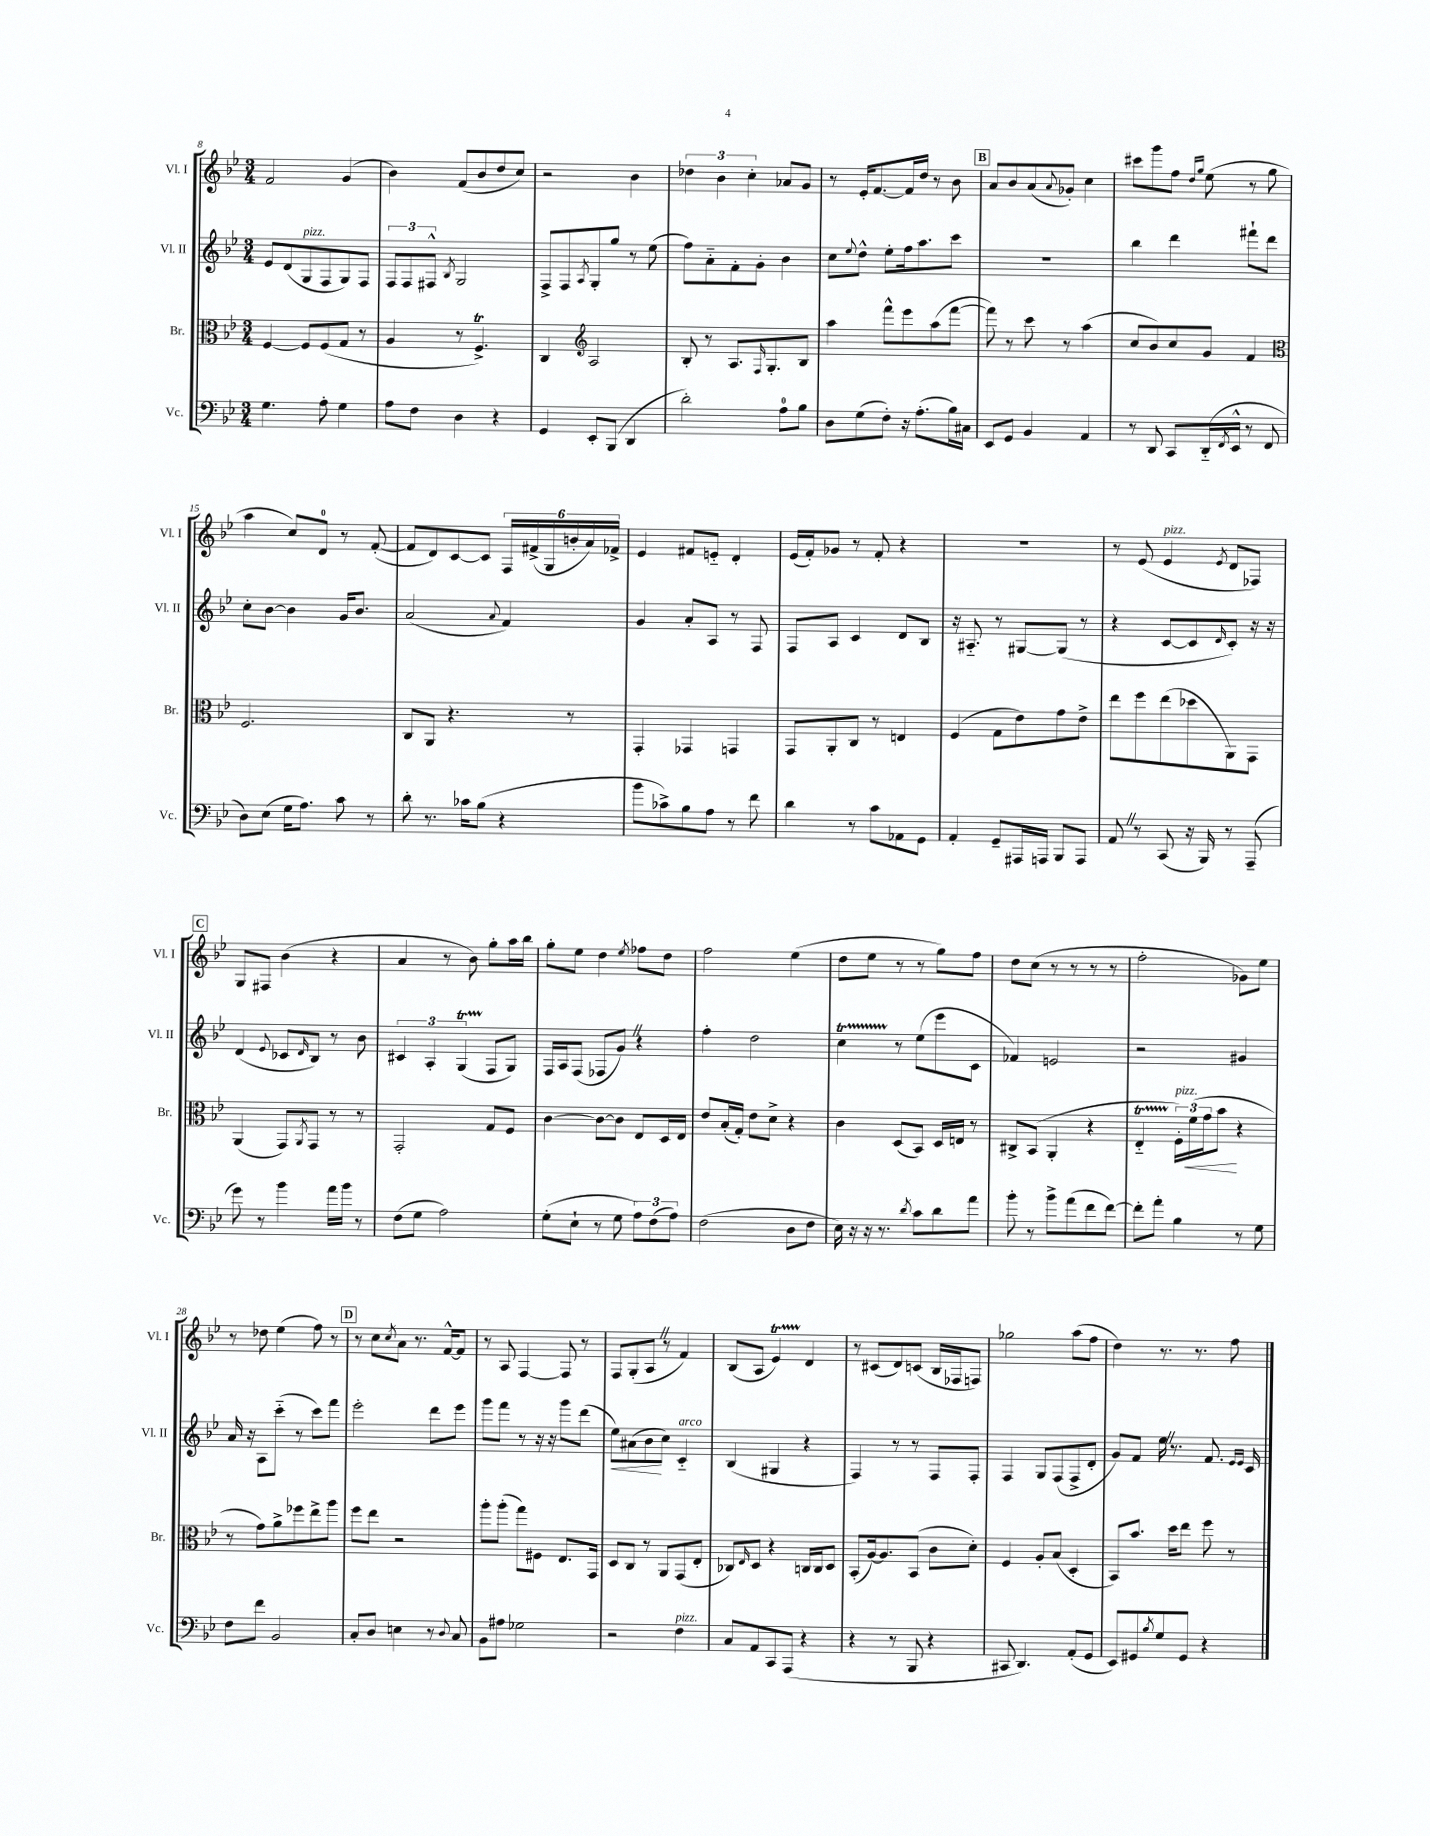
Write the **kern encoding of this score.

**kern	**kern	**kern	**kern
*staff4	*staff3	*staff2	*staff1
*clefF4	*clefC3	*clefG2	*clefG2
*k[b-e-]	*k[b-e-]	*k[b-e-]	*k[b-e-]
*M3/4	*M3/4	*M3/4	*M3/4
4.G	[4F	8e-	2f
.	.	(8d	.
.	8F]	8G	.
8A'	(8F	8F	.
4G	8G	8G)	(4g
.	8r	8F	.
=	=	=	=
8A	4A	12F	4b-)
.	.	12F	.
8F	.	.	.
.	.	12F#^^	.
.	.	8qB-	.
4D	8r	2G	(8f
.	4.F^)	.	8b-
4r	.	.	8dd
.	.	.	8cc)
=	=	=	=
4GG	4C	8F^	2r
.	.	8F	.
*	*clefG2	*	*
.	.	8qA	.
8EE-'	2A	8G'	.
(8BBB-	.	8gg	.
4DD	.	8r	4b-
.	.	(8ee-	.
=	=	=	=
2d')	8B-'	8ff)	6dd-
.	8r	8a'~	.
.	.	.	6b-
.	8.A	8f'	.
.	.	.	6cc'
.	.	8g'	.
.	16qqF	.	.
.	8.G'	.	.
8A	.	4b-	8a-
8B-	8B-	.	8g
=	=	=	=
8D	4aa	8cc	8r
.	.	8qqee-	.
(8G	.	8dd^^	16e-'
.	.	.	[8.f
8F')	8fff^^	8ee-'	.
16r	8eee-	16ff	16f]
(8.A'	.	8.aa	16dd
.	(8aa	.	8r
16B-)	[8fff	8ccc	8b-
16C#	.	.	.
=	=	=	=
8EE-	8fff])	2.r	8a
8GG	8r	.	8b-
4BB-	8ccc	.	(8a
.	.	.	8qqa
.	8r	.	8g-')
4AA	(4aa	.	4cc
=	=	=	=
8r	8cc	4bb-	8ccc#
8DD	8b-)	.	8ggg
8CC	8cc	4ddd	8ff
.	.	.	16qqdd
.	.	.	16qqgg
(16DD'~	8g	.	(8ee-
8qFF	.	.	.
16EE-^^	.	.	.
8r	4f	8fff#`	8r
8FF	.	8ddd	8gg
=	=	=	=
*	*clefC3	*	*
8D)	2.F	8cc'	4aa
(8E-	.	[8b-	.
16G	.	4b-]	8cc)
8.A)	.	.	.
.	.	.	8d
8c	.	16g	8r
.	.	8.b-	.
8r	.	.	([8f'
=	=	=	=
8d'	8C	(2a	8f]
8.r	8AA	.	8d)
.	4.r	.	[8c
16c-	.	.	.
(8B-	.	.	8c]
.	.	8qqa	.
4r	.	4f)	24F
.	.	.	(24f#^
.	.	.	24G
.	8r	.	24b'
.	.	.	24a)
.	.	.	24f-^
=	=	=	=
8b-	4GG'	4g	4e-
8c-^)	.	.	.
8B-	4GG-	8a'	8f#
8A	.	8A	8e'~
8r	4GG	8r	4d'
8f	.	8F	.
=	=	=	=
4d	8GG	8F	(16e-
.	.	.	16f')
.	8AA'	8A	8g-
8r	8C	4c	8r
8c	8r	.	8f'
8AA-	4E	8d	4r
8GG	.	8B-	.
=	=	=	=
4AA'	(4F	16r	2.r
.	.	8.A#'~	.
8GG~	8G	8r	.
16AAA#	8e-)	[8G#	.
16AAA	.	.	.
8BBB-	8g	(8G#]	.
8AAA	8e-^	8r	.
=	=	=	=
8AA	8ee-	4r	8r
8r	8ff	.	(8e-
(8CC	(8ee-	[8c	4e-
16r	8dd-	8c]	.
16BBB-)	.	.	.
.	.	16qqd	8qe-
8r	8AA)	8c')	8d
(8AAA~	8GG	16r	8F-)
.	.	16r	.
=	=	=	=
8g)	(4AA	(4d	8G
8r	.	.	8F#
.	.	8qqe-	.
4b-	8GG)	8c-	(4b-
.	8qAA	16qqd	.
.	8GG	8B-)	.
16a	8r	8r	4r
16b-	.	.	.
8r	8r	8b-	.
=	=	=	=
(8F	2GG'	6c#	4a
8G	.	.	.
.	.	6A'	.
2A)	.	.	8r
.	.	(6G	.
.	.	.	8b-)
.	8G	8F	8gg'
.	8F	8G)	16aa
.	.	.	16bb-
=	=	=	=
(8G'	[4c	16F	8gg'
.	.	16A	.
8E-`	.	(8F	8ee-
8r	8c_	8F-	4dd
8G	8c]	8g)	.
.	.	.	8qee-
12A)	8E-	4r	8ff-
(12F	.	.	.
.	16D	.	8dd
12A)	.	.	.
.	16E-	.	.
=	=	=	=
(2F	8e-	4ff'	2ff
.	(16B-'	.	.
.	16G')	.	.
.	8e-	2dd	.
.	8d^	.	.
8D	4r	.	(4ee-
8F	.	.	.
=	=	=	=
16E-)	4c	4cc	8dd
16r	.	.	.
16r	.	.	8ee-
8.r	.	.	.
.	(8D	8r	8r
8qd	.	.	.
8c	8BB-)	(8ee-	8r
8d	16D	8eee-	8gg)
.	16E	.	.
8a	8r	8c	8ff
=	=	=	=
8b-'	8C#^	4f-)	8dd
8r	(8BB-	.	(8cc
8b-^	4AA'	2e	8r
(8a	.	.	8r
8f	4r	.	8r
[8f)	.	.	8r
=	=	=	=
8f']	4E-'~	2r	2ff'
8a'	.	.	.
4B-	24F')	.	.
.	(24f	.	.
.	24g	.	.
.	8b-	.	.
8r	4r	4g#	8g-)
8G	.	.	8ee-
=	=	=	=
8F	8r	16a	8r
.	.	16r	.
8f	8g)	8A	8dd-
2BB-	8a^	(8ccc'~	(4ee-
.	8ff-	8r	.
.	8ee-^	8ccc)	8ff)
.	8aa	8fff	8r
=	=	=	=
8C'	8ff	2eee-'	8r
8D	8ee-	.	8cc
.	.	.	8qcc
4E	2r	.	8a
.	.	.	8.r
8r	.	8ddd	.
.	.	.	[16f^^
8qqD	.	.	.
8C	.	8eee-	8f]
=	=	=	=
8BB-	8aa'	8ggg	8r
8A#	(8aa'	8fff	8A
2G-	8gg)	8r	[4F
.	8F#	16r	.
.	.	16r	.
.	8.E-	8ggg	8F]
.	.	(8ddd	8r
.	16GG	.	.
=	=	=	=
2r	8D	8ee-)	8F
.	8C	(8a#	(8G'
.	8r	8b-	8A
.	8AA	8cc)	8r
4F	(8GG	4c'~	4f)
.	8E-'	.	.
=	=	=	=
8C	8C-)	(4B-	(8B-
.	16qqE-	.	.
8AA	8D	.	8A
8CC	4r	4G#	4e-)
(8AAA	.	.	.
4r	16C	4r	4d
.	16C	.	.
.	8D	.	.
=	=	=	=
4r	(8BB-'	4F)	8r
.	[16A)	.	(8c#
.	8.A]	.	.
8r	.	8r	8d)
8BBB-	(8BB-	8r	(8c
4r	8c	8F	16B-
.	.	.	16F-
.	8d')	8F'	8F)
=	=	=	=
8CC#	4F	4F	2gg-
4.DD)	.	.	.
.	8A'	8G	.
.	(8B-	(8F	.
(8AA'	4D'	8F^	(8aa
8GG	.	8d'	8ff
=	=	=	=
8EE-)	8BB-)	8g)	4dd)
8GG#	8.b-	8f	.
8qB-	.	.	.
8G	.	16ee-	8.r
.	16dd	8.r	.
8GG#	8ee-	.	.
.	.	.	8.r
4r	8ff	8.f	.
.	8r	.	8ff
.	.	16qqe-	.
.	.	16qqe-	.
.	.	16c	.
==	==	==	==
*-	*-	*-	*-
